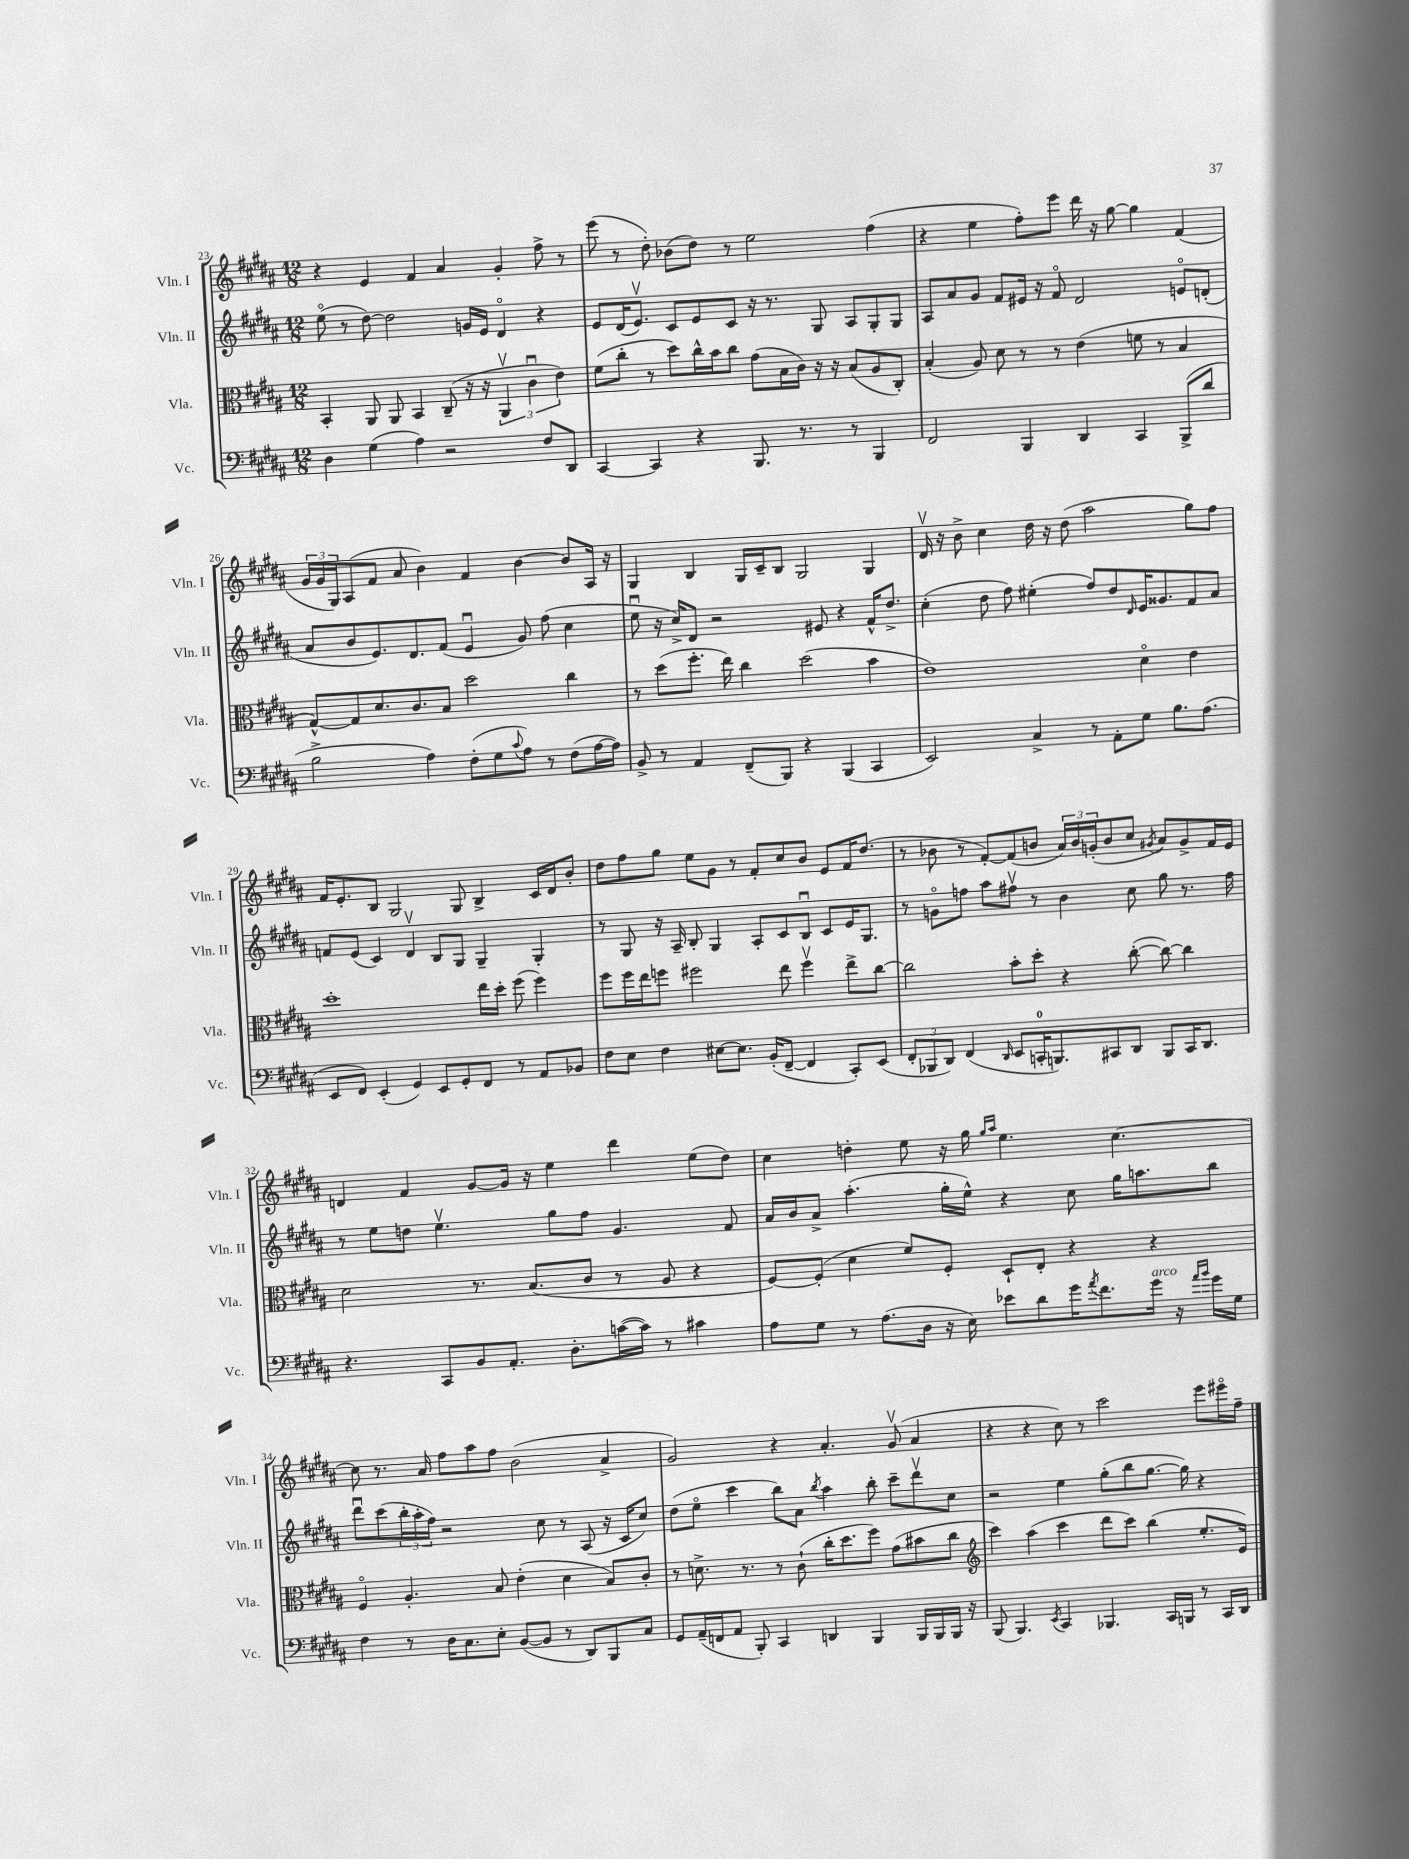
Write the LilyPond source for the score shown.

<<
\new StaffGroup <<
\new Staff = "s0" \with { instrumentName = "Vln. I" shortInstrumentName = "Vln. I" } {
    \clef treble \key b \major \numericTimeSignature \time 12/8
    r4 e'4 fis'4 ais'4 gis'4-. fis''8-> r8 |
    e'''8( r8 dis''8-.) bes'8( dis''8) r8 e''2 fis''4( |
    r4 e''4 fis''8-.) e'''8 dis'''16 r16 gis''8~ gis''4 fis'4( |
    \tuplet 3/2 { gis'16 gis'16 gis16) } ais8( fis'8 ais'8 b'4) fis'4 b'4~ b'8 ais16 r16 |
    gis4 b4 gis16 cis'16-- b8 gis2 gis4 |
    dis'16\upbow r16 b'8-> cis''4 dis''16 r16 dis''8( ais''2 gis''8) fis''8 |
    fis'16 e'8.-. b8 gis2 gis8 b4-> cis'16 dis'16 b'8-. |
    dis''8 fis''8 gis''8 e''8 gis'8 r8 fis'8-. cis''8 b'8 e'8 fis'16 dis''8.( |
    r8 bes'8 r8 fis'8~-.) fis'8( b'8 \tuplet 3/2 { ais'16) b'16 g'16-.( } b'8 cis''8 \acciaccatura { gis'8 } ais'8) gis'8-> fis'16 e'16 |
    d'4 fis'4 gis'8~ gis'16 r16 e''4 dis'''4 e''8( dis''8) |
    cis''4 d''4-. e''8 r16 gis''16 \grace { gis''16 ais''16 } e''4. cis''4.~ |
    cis''8 r8. ais'16 fis''8 ais''8 fis''8 b'2( ais'4-> |
    gis'2) r4 ais'4.-. gis'8\upbow( ais'4 |
    r4 r4 cis''8) r8 cis'''2 e'''8 eis'''16\flageolet fis''16-- \bar "|." |
}
\new Staff = "s1" \with { instrumentName = "Vln. II" shortInstrumentName = "Vln. II" } {
    \clef treble \key b \major \numericTimeSignature \time 12/8
    e''8\flageolet( r8 dis''8~) dis''2 g'16 e'16 dis'4\flageolet r4 |
    e'8 dis'16( e'8.\upbow) cis'8 e'8 cis'8 r16 r8. gis8 ais8 gis8-. gis8 |
    ais8 ais'8 gis'8 fis'8 eis'16 r16 fis'8\flageolet dis'2 e'8\flageolet d'8-.( |
    ais'8 b'8 e'8.) dis'8. fis'8( e'4\downbow gis'8) fis''8( cis''4 |
    e''8\downbow r16 cis''16->) dis'8 r2 eis'8 r4 fis'16-^ dis''8.-> |
    cis''4-.( dis''8 fis''8) eis''4-.( fis''8) dis''8 \grace { dis'16 } e'16 gisis'8. fis'8 ais'8 |
    f'8 e'8( cis'4) dis'4\upbow b8 gis8 gis4-- gis4-. |
    r8 gis8 r16 ais16-- b8-. gis4 ais8-. cis'8 b8\downbow cis'8 e'16 gis8. |
    r8 g'8\flageolet f''8 ais''8 fis''8\upbow r8 b'4 cis''8 gis''8 r8. fis''16 |
    r8 e''8 d''8 e''4.\upbow gis''8 fis''8 gis'4. fis'8 |
    ais'16 b'16 ais'8-> ais''4.-.( gis''16-. e''16-^) r4 cis''8 gis''16 a''8. b''8 |
    dis'''8\downbow cis'''8( \tuplet 3/2 { b''16-. ais''16-. fis''16) } r2 cis''8 r8 ais8( r16 cis'16 cis''8) |
    dis''8( e''8\flageolet cis'''4 b''8) ais'8 \acciaccatura { b''8 } ais''4 b''8-. cis'''8-- dis'''8\upbow cis''8 |
    r2 e''4 gis''8-.( b''8 gis''8.~ gis''16) r4 \bar "|." |
}
\new Staff = "s2" \with { instrumentName = "Vla." shortInstrumentName = "Vla." } {
    \clef alto \key b \major \numericTimeSignature \time 12/8
    b,4-. ais,8 ais,8 b,4 cis8--( r16 r16 \tuplet 3/2 { ais,4\upbow cis'4\downbow e'4) } |
    fis'8( cis''8-. r8 dis''8) cis''16-^ b'16 cis''8 gis'8( b16 cis'16) r16 r16 b8( ais8 cis8-.) |
    b4-.( ais8) dis'8 r8 r8 e'4( f'8 r8 b4 |
    gis8~-^) gis8 dis'8. cis'8. b8 dis''2 cis''4 |
    r8 dis''8( fis''8.-. e''16) cis''4 dis''2( b'4 |
    e'1) dis'4\flageolet e'4 |
    dis''1-. e''16 dis''16-. fis''8( fis''4) |
    fis''8 fis''16 e''16 f''8 fis''2 e''8 fis''4\upbow e''8-> cis''8~ |
    cis''2 b'8-. dis''8-. r4 cis''8~-.( cis''8~) cis''4 |
    dis'2 r8. b8.( cis'8 r8 ais8 r4 |
    fis8~) fis8-.( dis'4 fis'8) fis8-. dis8-! e8-. r4 r4 |
    fis4\flageolet ais4.-. b8 e'4-.( dis'4 b8) cis'8-. |
    r8 d'8.-> r8. r8 cis'8-!( cis''16-. dis''8. fis''8) gis'8( bis'8 cis''8 |
    \clef treble cis'''4) ais''4( cis'''4 dis'''8 cis'''8) b''4( e''8.-. e'16) \bar "|." |
}
\new Staff = "s3" \with { instrumentName = "Vc." shortInstrumentName = "Vc." } {
    \clef bass \key b \major \numericTimeSignature \time 12/8
    dis4 gis4( ais4) r2 fis8 dis,8 |
    cis,4~ cis,4 r4 b,,8. r8. r8 b,,4 |
    fis,2 b,,4 dis,4 cis,4 b,,8->( dis'8 |
    b2-> ais4) fis8-.( gis8 \appoggiatura { cis'8 } ais8) r8 fis8( ais16~ ais16) |
    b,8-> r8 ais,4 fis,8--( b,,8) r4 b,,4( cis,4 |
    e,2) cis4-> r8 ais,8-. gis8 b8. ais8.( |
    e,8 fis,8) e,4-.( gis,4) e,8 gis,8-. fis,8 r8 ais,8 bes,8 |
    fis8 e8 fis4 eis8~ eis8. b,16-.( fis,8~-- fis,4 cis,8-.) e,8( |
    \tuplet 3/2 { fis,8-. bes,,8 dis,8) } fis,4( \grace { dis,16 } e,8 c,16-0-. b,,8.) cis,8 dis,8 b,,8 cis,16 dis,8. |
    r4. cis,8 b,8 ais,8.-. dis8.-. c'16~( c'16) r8 cis'4 |
    ais8 gis8 r8 ais8.( dis16 r16 e16) ees'8 dis'8 gis'16 \acciaccatura { ais'8 } fis'8. gis'16^\markup { \italic "arco" } r16 \grace { ais'16 b'16 } gis'16 gis16 |
    fis4 r8 dis16 cis8. e8-. b,8~( b,8 r8 dis,8) b,,8 cis8 |
    gis,8 ais,16--( f,16 ais,8 b,,8-.) cis,4 d,4 b,,4 b,,16 b,,16 b,,16 r16 |
    b,,8( b,,4.) \acciaccatura { e,8 } cis,4 bes,,4. cis,16 b,,16 r8 cis,16 dis,16 \bar "|." |
}
>>
>>
\layout { \context { \Score currentBarNumber = #23 } }
